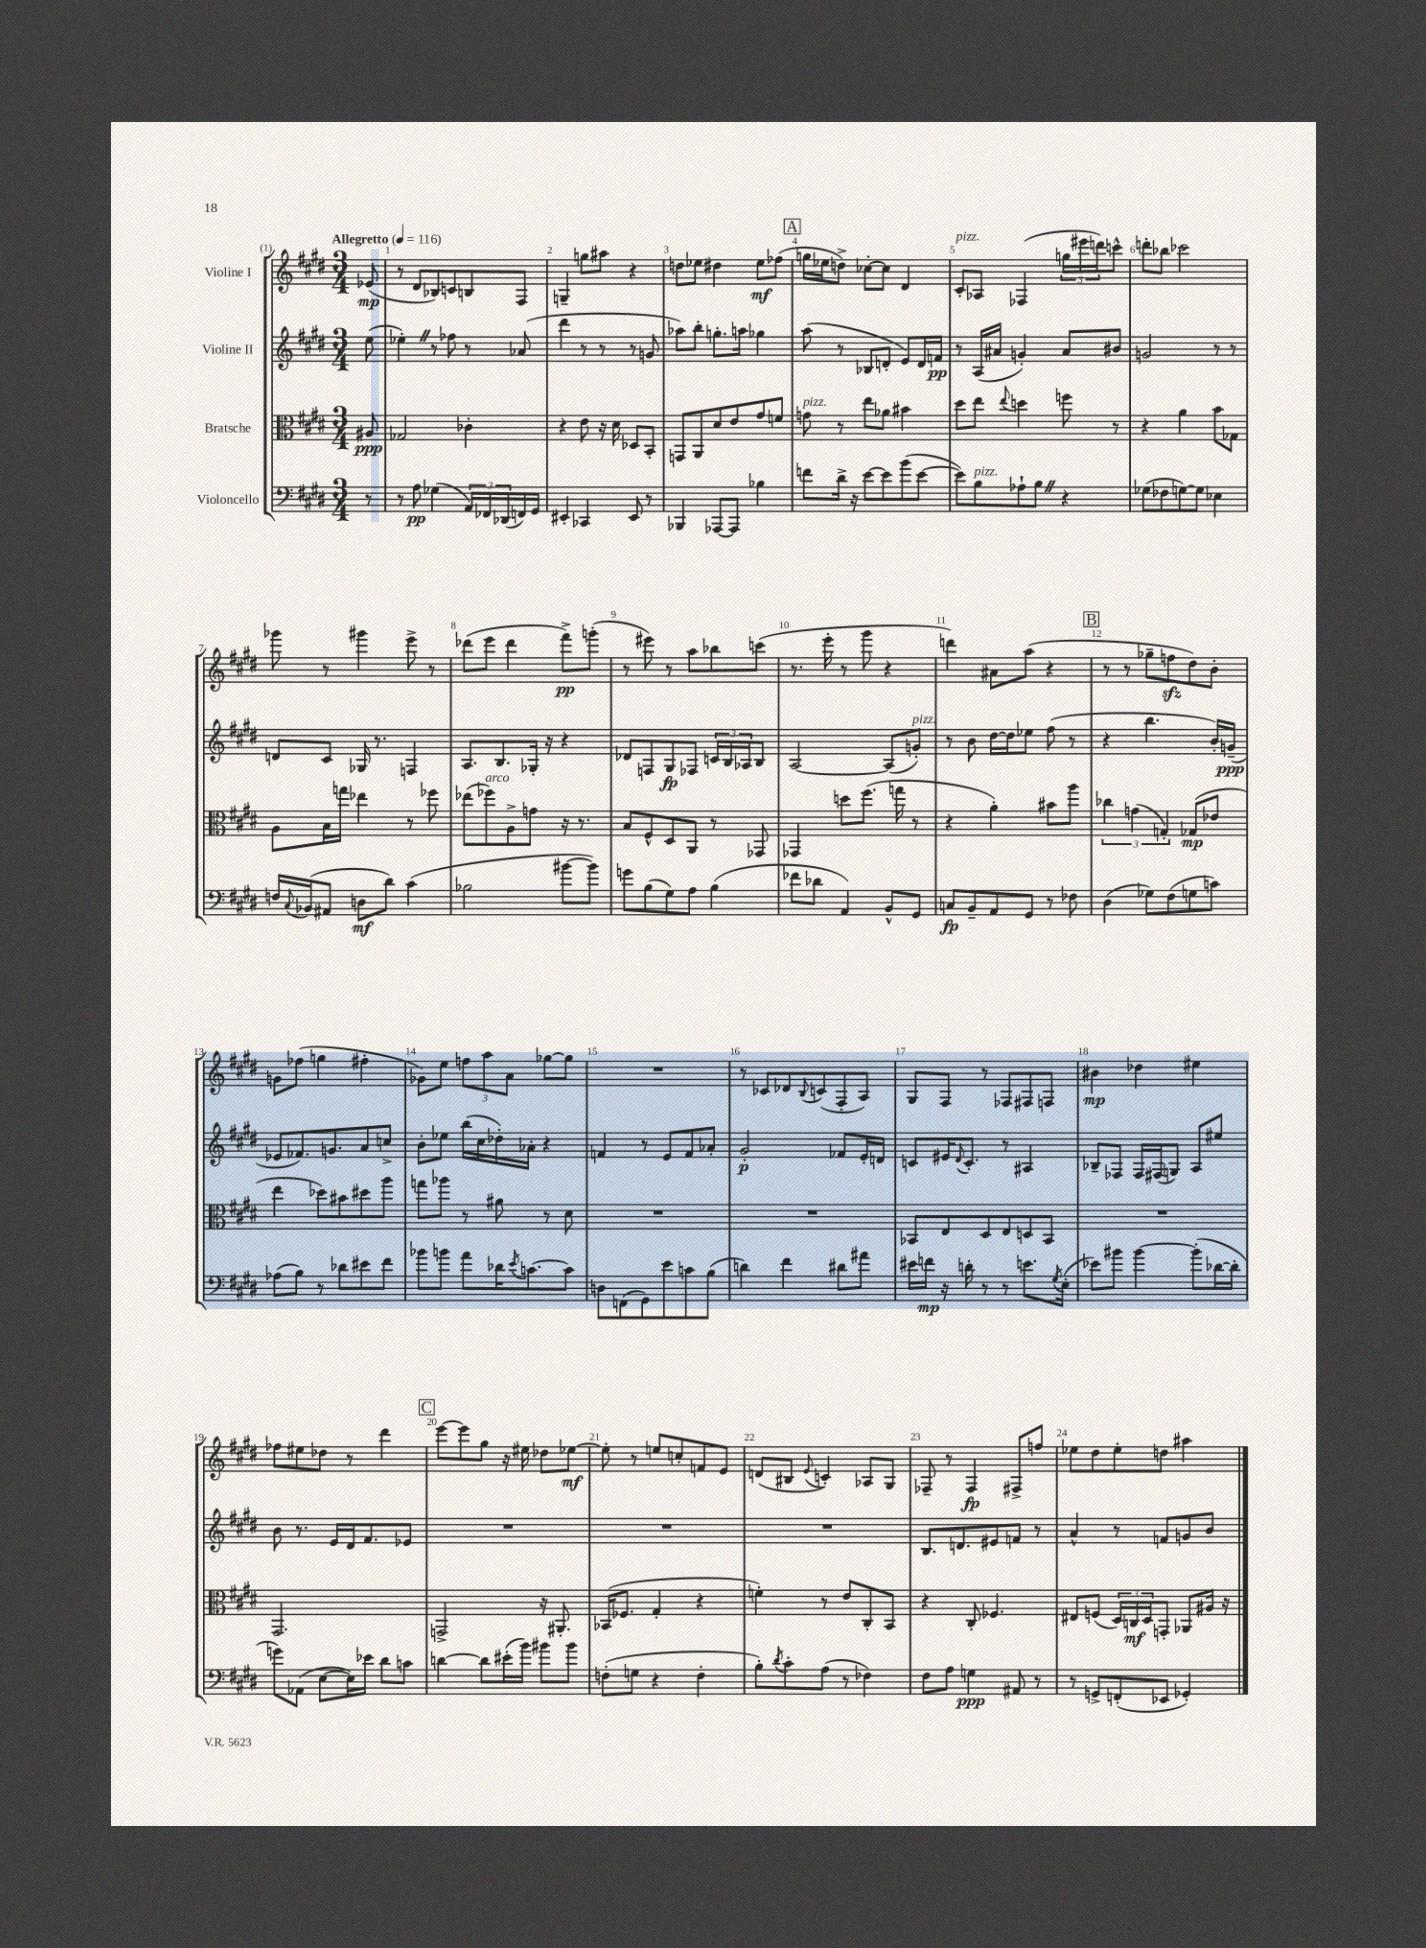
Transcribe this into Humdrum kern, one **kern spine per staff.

**kern	**kern	**kern	**kern
*staff4	*staff3	*staff2	*staff1
*clefF4	*clefC3	*clefG2	*clefG2
*k[f#c#g#d#]	*k[f#c#g#d#]	*k[f#c#g#d#]	*k[f#c#g#d#]
*M3/4	*M3/4	*M3/4	*M3/4
*MM116	*MM116	*MM116	*MM116
8r	8A#/	(8ee\	(8e-/
=	=	=	=
8r	2G-/	4ee-'\)	8r
8A\	.	.	8d#/L
(4G-\	.	8r	8B-/)
.	.	8ff-\	8c/
24AA/LL)	4c-'\	8r	8B/
24FF-/	.	.	.
(24DD-/	.	.	.
16FF/)	.	(8a-/	8F#/J
16GG#/JJ	.	.	.
=	=	=	=
4EE#'/	4r	4ddd#\	4G~/
4CC-/	8e\	8r	8gg\L
.	16r	8r	8aa#\J
.	16d#\	.	.
8EE#/	8D-/L	8r	4r
8r	8BB'/J	8g/	.
=	=	=	=
4BBB-/	8GG/L	8aa-\L)	8dd\L
.	8AA/	8bb'\J	8ee-\J
[8AAA-/L	8d#/	8.gg'\L	4dd#\
8AAA-/]J	8e/	.	.
.	.	16aa\Jk	.
4B-\	8g#/	4gg-\	8ee-\L
.	8f/J	.	(8ff-\J
=	=	=	=
8f\L	8g\	(8aa\	16gg\LL
.	.	.	16ee-\J
16d#^\Jk	8r	8r	8dd^\J)
16r	.	.	.
[8e\L	8ee\L	8B-/L	[8cc-'\L
8e\]	8a-\J	8d'/J	8cc-\]J
(8b\	4b#\	8e/L)	4d#/
[8e\J	.	16d/L	.
.	.	16f/JJ	.
=	=	=	=
8e\]L)	8dd#\L	8r	8c#'/L
8B\	8ee\J	(16A/LL	8A-/J
.	.	16a#/JJ	.
.	8qqee/	.	.
8A-`\	4dd\	4g'/)	(4F-/
8B\J	.	.	.
4r	8ff\	8a#/L	24gg\LL
.	.	.	24eee#\
.	.	.	24ddd\J)
.	8r	8b#/J	8ccc^^\J
=	=	=	=
(8G-\L	4r	2g/	8ddd'\L
8F-\	.	.	8bb-\J
[8G\)	4a\	.	2ccc-\
8G\]J	.	.	.
4E-\	8b\L	8r	.
.	8G-\J	8r	.
=	=	=	=
16F/LL	8A\L	8d/L	8ggg-\
8qqC#/	.	.	.
(16BB-/J	.	.	.
8AA#/J	16B\L	8c#/J	8r
.	16gg\JJ	.	.
8D\L	4ee-\	16G-/	4ggg#\
.	.	8.r	.
8d#\J)	.	.	.
(4c#\	8r	4F/	8eee^\
.	8ff-\	.	8r
=	=	=	=
2B-\	(8ee-\L	8.A/L	(8ddd-\L
.	8ff-\)	.	8eee\J
.	.	8.B/	.
.	8A^\	.	4ddd-\
.	8g\J	16G-'/Jk	.
.	.	16r	.
[8b#\L	16r	4r	8fff#^\L)
.	8.r	.	.
8b#\]J)	.	.	(8ggg'\J
=	=	=	=
8g\L	8B/L	8d-/L	8r
(8B\	8F#^^/	8F/	8eee#\)
8G#\)	8D#/	8G#/	8r
8A\J	8AA/J	8F-/J	8aa\L
(4B\	8r	24c/LL	8bb-\
.	.	24B/	.
.	.	24A-/J	.
.	8GG-/	8B/J	(8ccc\J
=	=	=	=
8f-\L	4GG-/	[2A/	8.r
8d-\J	.	.	.
.	.	.	16eee'\
4AA/)	8dd\L	.	8r
.	(8.ff#\J	.	8ggg#\
8BB^^/L	.	(8A/]L	4r
.	16gg\	.	.
8GG#/J	8r	8g'/J)	.
=	=	=	=
8C/L	4r	8r	4ddd\)
8BB~/	.	8b\	.
8AA/	4a'\)	[16dd#\LL	8a#\L
.	.	16dd#\]J	.
8GG#/J	.	8ee-\J	(8aa\J
8r	8b#\L	(8ff#\	4r
8F-\	8aa\J	8r	.
=	=	=	=
(4D#\	6cc-\	4r	8r
.	.	.	8r
.	(6g\	.	.
8G-\L)	.	4.bb\	8gg-~\L
.	6G'/)	.	.
(8F#\	.	.	8ff\
8G\	(8G-/L	.	8dd#\)
8c\J)	8e-/J	16b'/LL)	8b'\J
.	.	(16g~/JJ	.
=	=	=	=
(8A-\L	4ee\	8e-/L	8g\L
8B\J)	.	8.f-/)	(8ff-\J
8r	8dd-\L)	.	4gg\
.	.	8.g/	.
8d-\L	8b#\	.	.
8e#\	8dd#\	8a/	4ff#'\
8f#\J	8aa\J	8cc^/J	.
=	=	=	=
8b-\L	8gg\L	8b'\L	8g-\L)
8b\J	8aa-\J	8ee-\J	8ee\J
8a\L	8r	(16bb\LL	12ff\L
.	.	16cc#\	.
.	.	.	12aa\
16d-\K	8a#\	16dd-'\)	.
.	.	.	12a\J
8qe/	.	.	.
[8.c\	.	16a-'\JJ	.
.	8r	4r	[8gg-\L
8c\]J	8d#\	.	8gg-\]J
=	=	=	=
8D\L	2.r	4f/	2.r
(8FF\	.	.	.
8GG#\)	.	8r	.
8e\	.	8e/L	.
8c\	.	8f/	.
(8B\J	.	8a-'/J	.
=	=	=	=
4d\)	2.r	2g#'/	8r
.	.	.	8c-/L
4f#\	.	.	8d-/
.	.	.	8qqB/
.	.	.	(8c/
8d#\L	.	8f-/L	8F#'/
8a#\J	.	16e'/L	8A/J)
.	.	16d/JJ	.
=	=	=	=
16e#\LL	8BB-/L	8c/L	8G#/L
16f\JJ	.	.	.
16r	8E/	16e#/K	8F#/J
.	.	8qqd#/	.
16d'\	.	8.c'/J	.
8r	8D#/	.	8r
8r	8E/	8r	8F-/L
8.e\L	8D/	4A#/	8F#/
.	8BB-/J	.	8F/J
8qG#/	.	.	.
(16E'\Jk	.	.	.
=	=	=	=
8e-\L)	2.r	8B-~/L	4b#\
8b#\J	.	8F-/J	.
[4b#\	.	16F-/LL	4dd-\
.	.	(16F#/J	.
.	.	8G/J)	.
(8b#'\]L	.	8A/L	4ee#\
[16d-\L	.	8ee#/J	.
16d-'\]JJ	.	.	.
=	=	=	=
8g\L)	2.GG#/	8b\	8ff-\L
(8AA-\J	.	8.r	8ee#\
[8E\L	.	.	8dd-\J
.	.	16e/LL	.
16E\]L)	.	16d#/J	8r
16e-\JJ	.	8.f#/	.
8d#\L	.	.	4ddd#\
8c\J	.	8e-/J	.
=	=	=	=
[4d\	2GG^/	2.r	[8eee\L
.	.	.	8eee\]
8d\]L	.	.	8gg#\J
(16e#'\L	.	.	16r
16b\JJ)	.	.	16ee#\
8b#\L	16r	.	8dd-\L
.	8.AA#'/	.	.
8b#\J	.	.	[8ee-\J
=	=	=	=
(8F'\L	(16BB-/LK	2.r	8ee-'\]
.	8.F-/J	.	.
8G\J	.	.	8r
4r	4G#'/	.	8ee/L
.	.	.	8cc'/
4F'\	4r	.	8f/
.	.	.	8e/J
=	=	=	=
8B'\L)	4f'\)	2.r	(8d/L
8qd#/	.	.	.
8c#'\	.	.	8B#/J
.	.	.	8qqe/
(8A\J	8r	.	4c'/)
8r	8e/L	.	.
4F-\)	8C#'/	.	8A-/L
.	8BB/J	.	8G#/J
=	=	=	=
8F#\L	4r	8.B/L	8F-~/
8A\J	.	.	8r
.	.	8.d/	.
4G\	8C#'/	.	4F-/
.	4.F-/	8e#/	.
8AA#/	.	8f/J	8F#^/L
8r	.	8r	8ff/J
=	=	=	=
8r	8E#/L	4a^^/	8ee-\L
8GG^/L	(8F/J	.	8dd#\
(8FF'/	24D#/LL)	8r	8ee-'\
.	24C/	.	.
.	24D#/J	.	.
8EE-/J	8GG'/J	8f/L	8dd\J
4GG-'/)	8AA-/L	8g/	4aa#\
.	16A#/Jk	8b/J	.
.	16r	.	.
==	==	==	==
*-	*-	*-	*-
